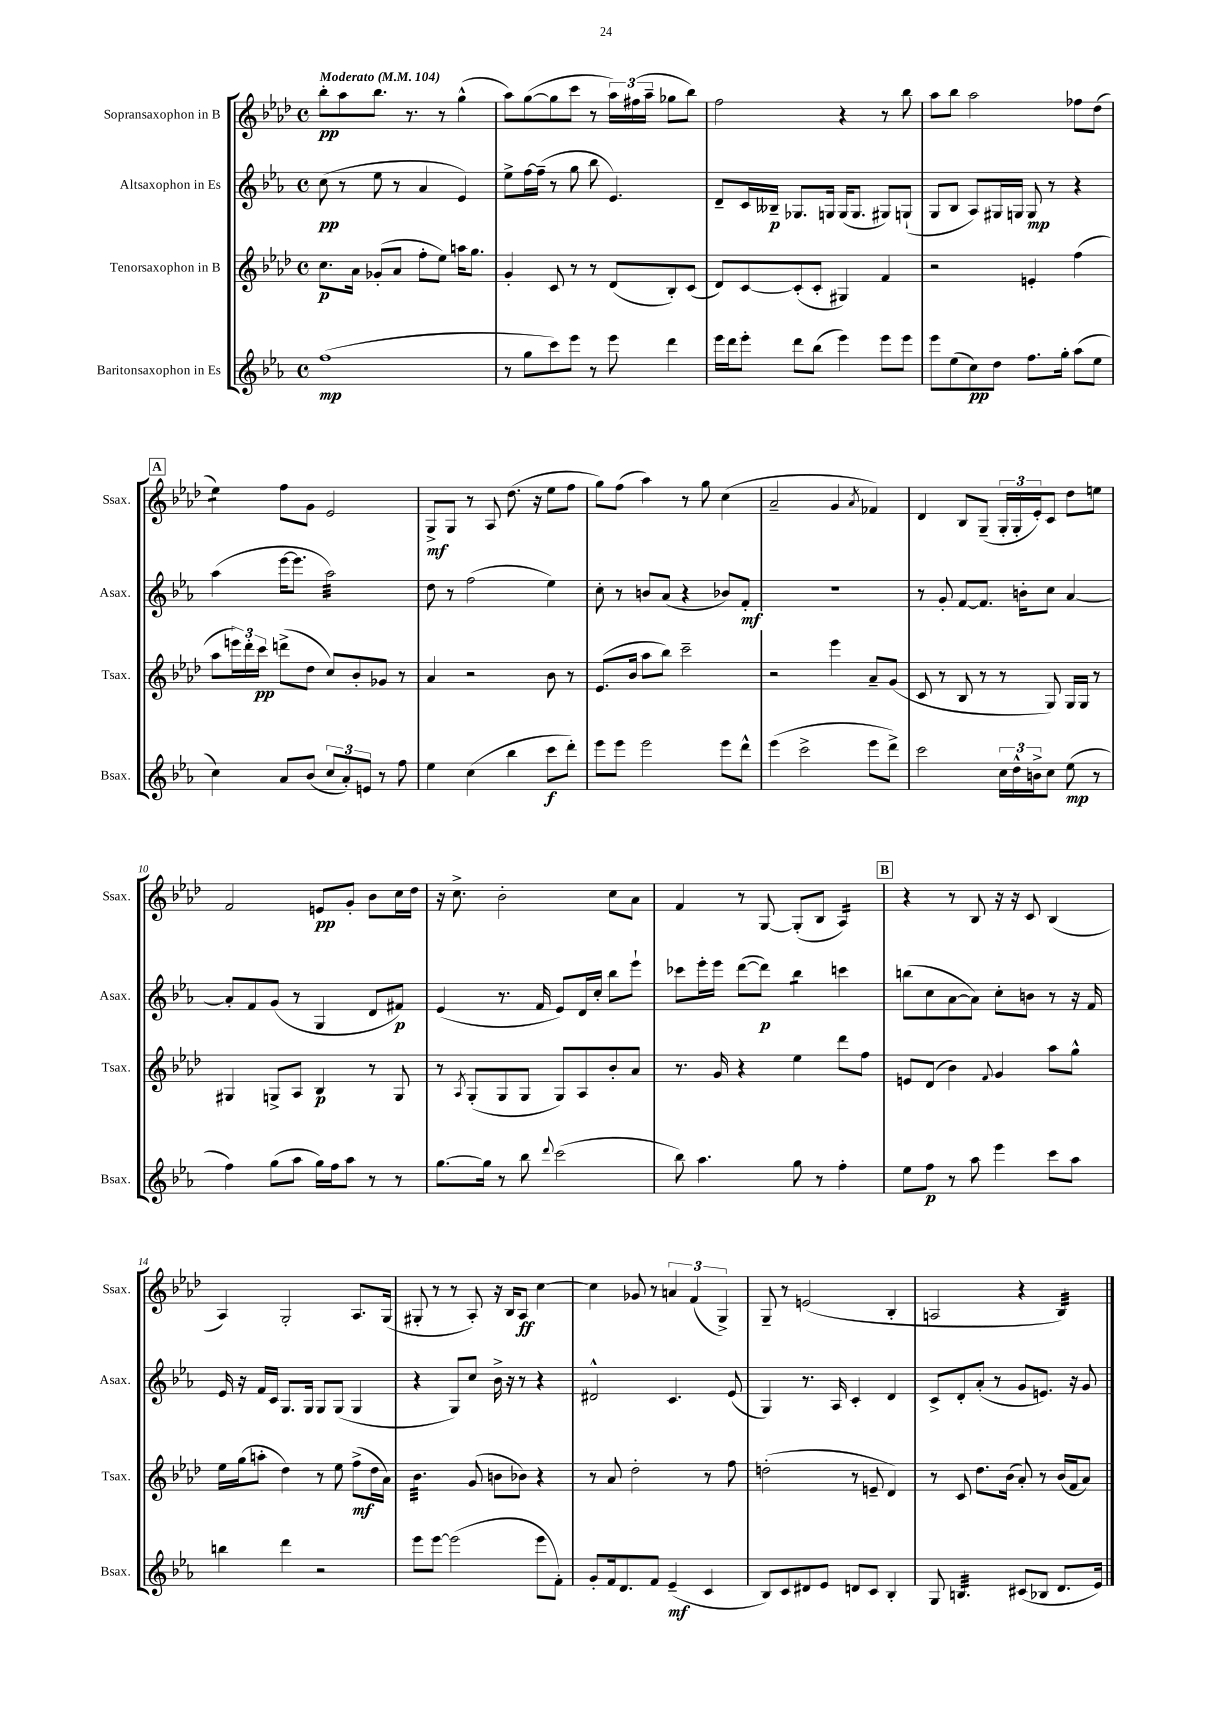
<<
\new StaffGroup <<
\new Staff = "s0" \with { instrumentName = "Sopransaxophon in B" shortInstrumentName = "Ssax." } {
    \clef treble \key aes \major \defaultTimeSignature \time 4/4 \tempo "Moderato" 4 = 104
    bes''8-.\pp aes''8 bes''8. r8. r8 g''4-^( |
    aes''8) g''8~( g''8 c'''8 r8 \tuplet 3/2 { aes''16) fis''16( aes''16-- } ges''8 bes''8) |
    f''2 r4 r8 bes''8 |
    aes''8 bes''8 aes''2 fes''8 des''8( |
    \mark \markup { \box "A" } ees''4:8) f''8 g'8 ees'2 |
    g8->\mf g8 r8 aes8 des''8.( r16 ees''8 f''8 |
    g''8) f''8( aes''4) r8 g''8 c''4( |
    aes'2-- g'4 \acciaccatura { aes'8 } fes'4) |
    des'4 bes8 g8--( \tuplet 3/2 { g16-. g16-. ees'16-.) } c'8 des''8 e''8 |
    f'2 e'8\pp g'8-. bes'8 c''16 des''16 |
    r16 c''8.-> bes'2-. c''8 aes'8 |
    f'4 r8 g8~ g8-.( bes8 aes4:16) |
    \mark \markup { \box "B" } r4 r8 bes8 r16 r16 c'8 bes4( |
    aes4) g2-. aes8. g16( |
    gis8-. r8 r8 aes8-.) r16 bes16 aes8\ff c''4~ |
    c''4 ges'8 r8 \tuplet 3/2 { a'4 f'4( g4->) } |
    g8-- r8 e'2( bes4-. |
    a2 r4 bes4:32) \bar "|." |
}
\new Staff = "s1" \with { instrumentName = "Altsaxophon in Es" shortInstrumentName = "Asax." } {
    \clef treble \key ees \major \defaultTimeSignature \time 4/4
    c''8\pp( r8 ees''8 r8 aes'4 ees'4) |
    ees''8-> f''16~ f''16--( r8 g''8 bes''8 ees'4.) |
    d'8-- c'16 beses16--\p ges8. g16 g16( g8. gis8) g8-!( |
    g8 bes8 aes8) gis16 g16 g8\mp r8 r4 |
    \mark \markup { \box "A" } aes''4( ees'''16~ ees'''8. aes''2:32) |
    d''8 r8 f''2( ees''4) |
    c''8-. r8 b'8 aes'8( r4 bes'8) f'8-.\mf |
    R1 |
    r8 g'8-. f'8~ f'8. b'16-. c''8 aes'4~ |
    aes'8-. f'8 g'8( r8 g4 d'8 fis'8\p) |
    ees'4( r8. f'16 ees'8) d'16 c''16-. bes''8 ees'''8-! |
    ces'''8 ees'''16-. ees'''16 d'''8~( d'''8\p) bes''4:8 c'''4 |
    \mark \markup { \box "B" } b''8( c''8 aes'8~ aes'8) c''8-. b'8 r8 r16 f'16 |
    ees'16 r16 f'16 c'16 g8. g16 g8 g8( g4 |
    r4 g8) c''8 bes'16-> r16 r8 r4 |
    dis'2-^ c'4. ees'8( |
    g4) r8. aes16 c'4-. d'4 |
    c'8-> d'8-. aes'8-.( r8 g'8 e'8.) r16 g'8 \bar "|." |
}
\new Staff = "s2" \with { instrumentName = "Tenorsaxophon in B" shortInstrumentName = "Tsax." } {
    \clef treble \key aes \major \defaultTimeSignature \time 4/4
    c''8.\p aes'16 ges'8-.( aes'8 f''8-. ees''8) a''16 g''8. |
    g'4-. c'8 r8 r8 des'8( bes8-.) c'8( |
    des'8) c'8~ c'8-.( c'8-. gis4) f'4 |
    r2 e'4-. f''4( |
    \mark \markup { \box "A" } aes''8 \tuplet 3/2 { e'''16) des'''16-. c'''16\pp } d'''8->( des''8 c''8) bes'8-. ges'8 r8 |
    aes'4 r2 bes'8 r8 |
    ees'8.( bes'16 aes''8 bes''8) c'''2-- |
    r2 ees'''4 aes'8-- g'8( |
    c'8 r8 bes8 r8 r8 g8) g16 g16 r8 |
    gis4 g8-> aes8 bes4\p r8 g8 |
    r8 \acciaccatura { aes8 } g8-.( g8 g8 g8) aes8 bes'8-. aes'8 |
    r8. g'16 r4 ees''4 des'''8 f''8 |
    \mark \markup { \box "B" } e'8 des'8( bes'4) \appoggiatura { f'8 } g'4 aes''8 g''8-^ |
    ees''16 g''16( a''8-. des''4) r8 ees''8 f''8->\mf( des''16 aes'16) |
    bes'4.:32 g'8( b'8 bes'8) r4 |
    r8 aes'8 des''2-. r8 f''8 |
    d''2-.( r8 e'8-- des'4) |
    r8 c'8 des''8. bes'16( aes'8-.) r8 bes'16( f'16 aes'8) \bar "|." |
}
\new Staff = "s3" \with { instrumentName = "Baritonsaxophon in Es" shortInstrumentName = "Bsax." } {
    \clef treble \key ees \major \defaultTimeSignature \time 4/4
    f''1\mp( |
    r8 g''8 c'''8) ees'''8 r8 ees'''8 d'''4 |
    ees'''16 d'''16 ees'''8-. d'''8 bes''8( ees'''4) ees'''8 ees'''8 |
    ees'''8 ees''8( c''8\pp) d''8 f''8. g''16-. aes''8( ees''8 |
    \mark \markup { \box "A" } c''4) aes'8 bes'8( \tuplet 3/2 { c''8 aes'8-.) e'8 } r8 f''8 |
    ees''4 c''4( bes''4 c'''8\f d'''8-.) |
    ees'''8 ees'''8 ees'''2 ees'''8 d'''8-^ |
    ees'''4( c'''2-> ees'''8 d'''8->) |
    c'''2 \tuplet 3/2 { c''16 d''16-^ b'16-> } c''8 ees''8\mp( r8 |
    f''4) g''8( aes''8 g''16) f''16 aes''8 r8 r8 |
    g''8.~ g''16 r8 bes''8 \appoggiatura { d'''8 } c'''2( |
    bes''8) aes''4. g''8 r8 f''4-. |
    \mark \markup { \box "B" } ees''8 f''8\p r8 aes''8 ees'''4 c'''8 aes''8 |
    b''4 d'''4 r2 |
    ees'''8 ees'''8~ ees'''2( ees'''8 f'8-.) |
    g'8-. f'16 d'8. f'8 ees'4--\mf( c'4 |
    bes8) c'8 dis'8 ees'8 d'8 c'8 bes4-. |
    g8 b4.:32 cis'8( bes8 d'8. ees'16) \bar "|." |
}
>>
>>
